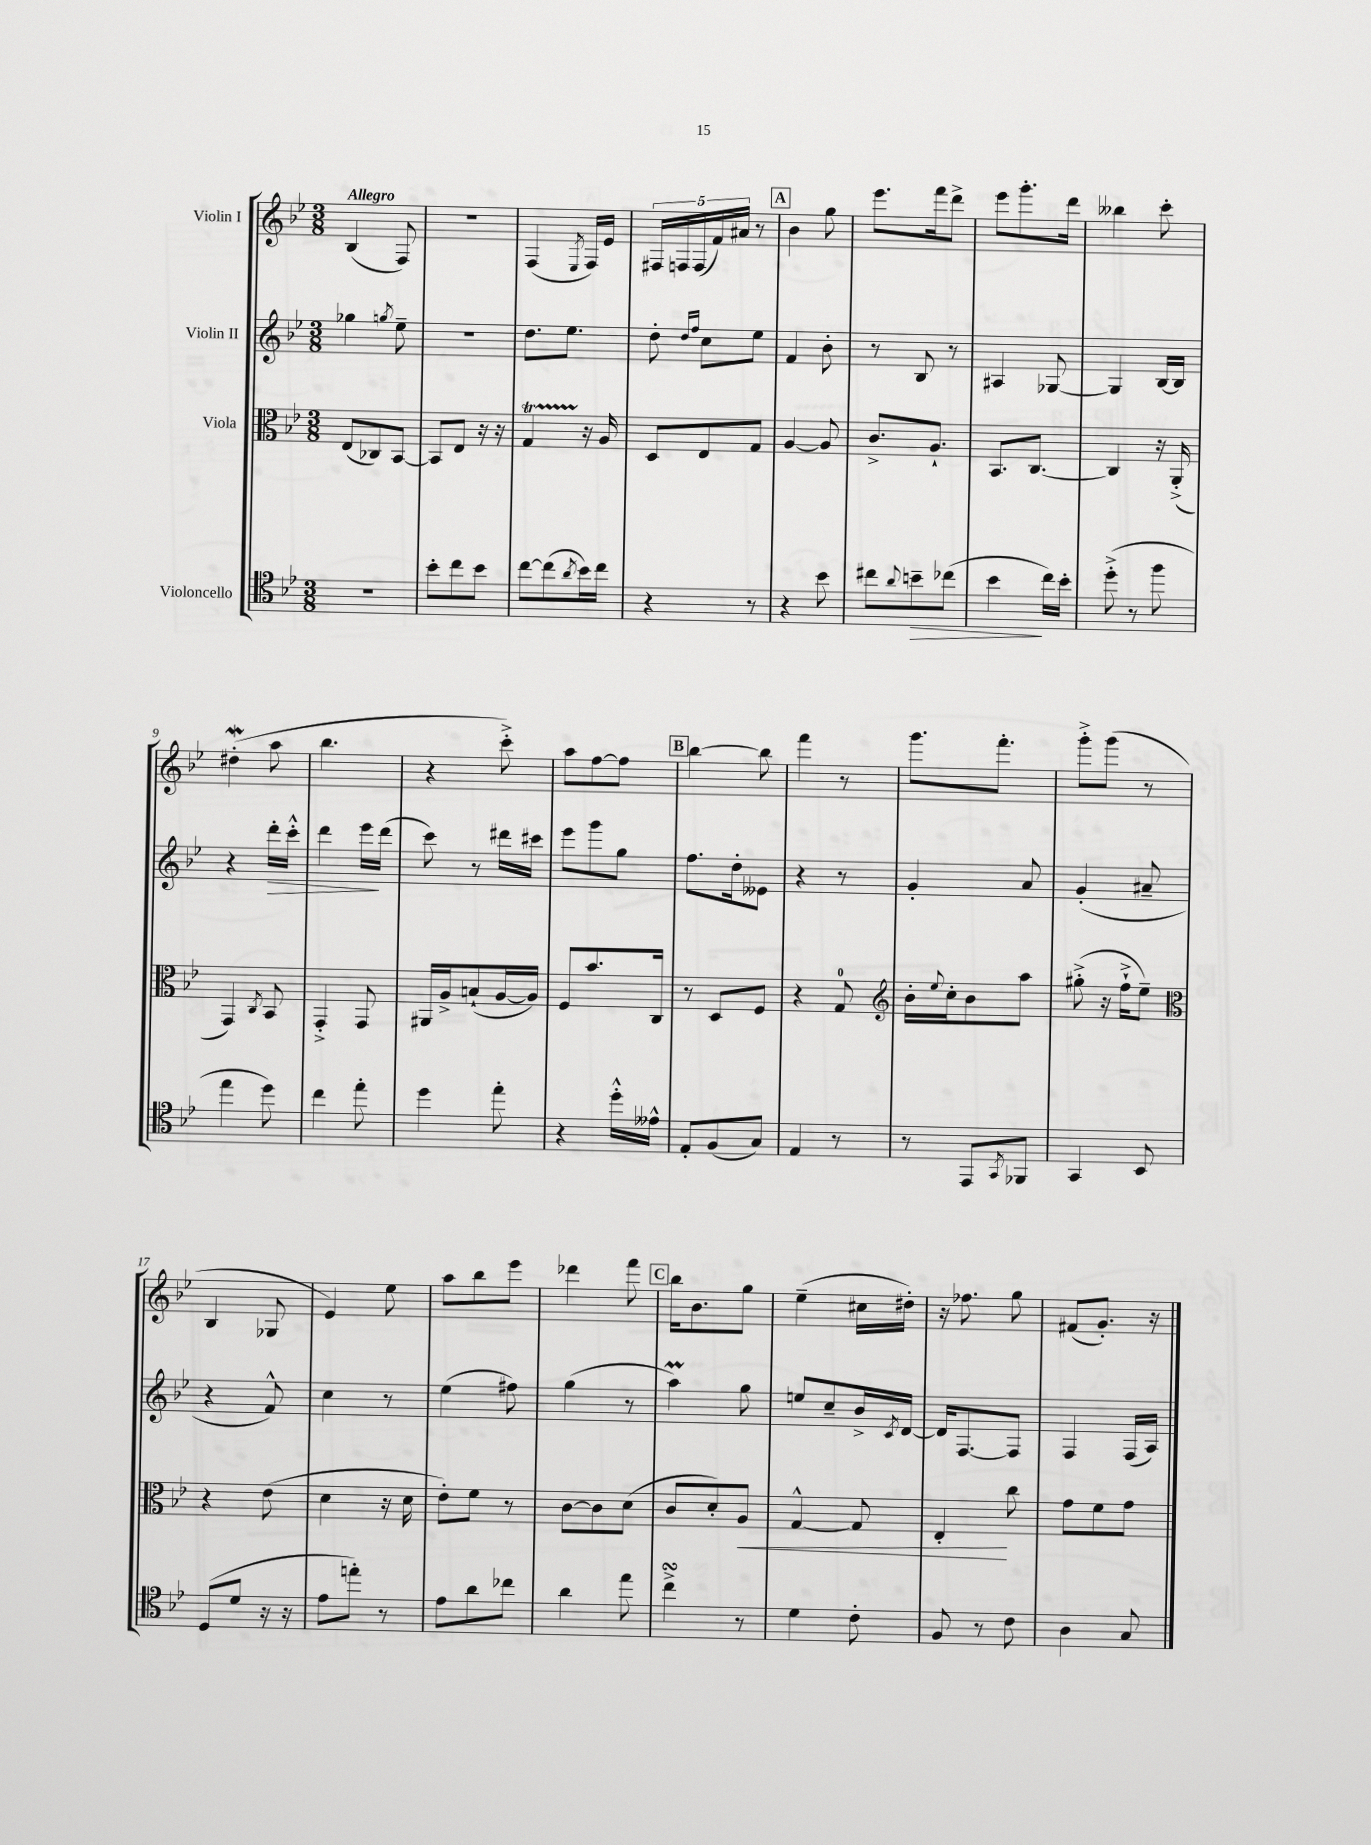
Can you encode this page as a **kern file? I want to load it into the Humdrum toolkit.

**kern	**dynam	**kern	**dynam	**kern	**dynam	**kern
*part4	*part4	*part3	*part3	*part2	*part2	*part1
*staff4	*staff4	*staff3	*staff3	*staff2	*staff2	*staff1
*I"Violoncello	*	*I"Viola	*	*I"Violin II	*	*I"Violin I
*clefC4	*	*clefC3	*	*clefG2	*	*clefG2
*k[b-e-]	*	*k[b-e-]	*	*k[b-e-]	*	*k[b-e-]
*M3/8	*	*M3/8	*	*M3/8	*	*M3/8
=1	=1	=1	=1	=1	=1	=1
!	!	!	!	!	!	!LO:TX:a:B:t=Allegro
4.r	.	(8E-/L	.	4gg-X\	.	(4B-/
.	.	8C-X/)	.	.	.	.
.	.	.	.	8qggn/	.	.
.	.	[8BB-/J	.	8ee-~\	.	8F/)
=2	=2	=2	=2	=2	=2	=2
8b-'\L	.	8BB-/L]	.	4.r	.	4.r
8cc\	.	8E-/J	.	.	.	.
8b-\J	.	16r	.	.	.	.
.	.	16r	.	.	.	.
=3	=3	=3	=3	=3	=3	=3
[8cc\L	.	4GT/	.	8.dd\L	.	(4F/
(8cc\]	.	.	.	.	.	.
.	.	.	.	8.ee-\J	.	.
8qa/	.	.	.	.	.	8qE-/
16b-\L)	.	16r	.	.	.	16F/LL)
16cc\JJ	.	16A/	.	.	.	16e-/JJ
=4	=4	=4	=4	=4	=4	=4
4r	.	8D/L	.	8dd'\	.	20F#X/LL
.	.	.	.	.	.	20Fn/
.	.	.	.	.	.	(20F/
.	.	.	.	16qqdd/LL	.	.
.	.	.	.	16qqff/JJ	.	.
.	.	8E-/	.	8cc\L	.	.
.	.	.	.	.	.	20f/)
.	.	.	.	.	.	20a#X/JJ
8r	.	8G/J	.	8ee-\J	.	8r
!!LO:REH:place=s1:t=A
=5	=5	=5	=5	=5	=5	=5
4r	.	[4A/	.	4f/	.	4b-\
8b-\	.	8A/]	.	8b-'\	.	8gg\
=6	=6	=6	=6	=6	=6	=6
8cc#X\L	.	8.c^/L	.	8r	.	8.eee-\L
8qqa/	.	.	.	.	.	.
!	!LO:HP:b	!	!	!	!	!
8bn~\	>	.	.	8B-/	.	.
.	.	8.A`/J	.	.	.	16fff\k
(8cc-X\J	.	.	.	8r	.	8ddd^\J
=7	=7	=7	=7	=7	=7	=7
4b-\	.	8.BB-/L	.	4A#X/	.	8eee-\L
.	.	.	.	.	.	8.ggg'\
.	.	[8.C/J	.	.	.	.
16cc\LL)	]	.	.	[8G-X/	.	.
16b-'\JJ	.	.	.	.	.	16ddd\Jk
=8	=8	=8	=8	=8	=8	=8
(8dd'^\	.	4C/]	.	4G-/]	.	4bb--X\
8r	.	.	.	.	.	.
8ff\	.	16r	.	[16B-/LL	.	8ccc'\
.	.	(16AA'^/	.	16B-/JJ]	.	.
!!LO:LB:g=z
=9	=9	=9	=9	=9	=9	=9
4ee-\	.	4GG/)	.	4r	.	(4dd#XW'\
.	.	8qC/	.	.	.	.
!	!	!	!	!	!LO:HP:b	!
8dd\)	.	8BB-/	.	16ddd'\LL	>	8aa\
.	.	.	.	16ccc'^^\JJ	.	.
=10	=10	=10	=10	=10	=10	=10
4cc\	.	4GG'^/	.	4ddd\	.	4.bb-\
8ee-'\	.	8GG/	.	16eee-\LL	.	.
.	.	.	.	(16ddd\JJ	]	.
=11	=11	=11	=11	=11	=11	=11
4dd\	.	16AA#X/LL	.	8ccc\)	.	4r
.	.	16A^/J	.	.	.	.
.	.	(8Bn`/	.	8r	.	.
8ee-'\	.	[16A/L	.	16ddd#X\LL	.	8ccc'^\)
.	.	16A/JJ])	.	16ccc#X\JJ	.	.
=12	=12	=12	=12	=12	=12	=12
4r	.	8F/L	.	8eee-\L	.	8aa\L
.	.	8.b-/	.	8ggg\	.	[8ff\
16dd'^^\LL	.	.	.	8gg\J	.	8ff\J]
16e--X^^\JJ	.	16C/Jk	.	.	.	.
!!LO:REH:place=s1:t=B
=13	=13	=13	=13	=13	=13	=13
8E-'/L	.	8r	.	8.ff\L	.	[4bb-\
(8F/	.	8D/L	.	.	.	.
.	.	.	.	16dd'\k	.	.
8G/J)	.	8F/J	.	8e--X\J	.	8bb-\]
=14	=14	=14	=14	=14	=14	=14
4E-/	.	4r	.	4r	.	4fff\
8r	.	8G/	.	8r	.	8r
=15	=15	=15	=15	=15	=15	=15
*	*	*clefG2	*	*	*	*
8r	.	16b-'\LL	.	4g'/	.	8.ggg\L
.	.	8qqee-/	.	.	.	.
.	.	16cc'\J	.	.	.	.
8EE-/L	.	8b-\	.	.	.	.
.	.	.	.	.	.	8.fff'\J
8qGG/	.	.	.	.	.	.
8FF-X/J	.	8aa\J	.	8a/	.	.
=16	=16	=16	=16	=16	=16	=16
4GG/	.	(8gg#X'^\	.	(4g'/	.	8ggg'^\L
.	.	16r	.	.	.	(8ggg\J
.	.	16ff`^\KL	.	.	.	.
8BB-/	.	8ee-~\J)	.	8a#X~/	.	8r
!!LO:LB:g=z
=17	=17	=17	=17	=17	=17	=17
*	*	*clefC3	*	*	*	*
(8D/L	.	4r	.	4r	.	4B-/
8d/J	.	.	.	.	.	.
16r	.	(8e-\	.	8f^^/)	.	8G-X/
16r	.	.	.	.	.	.
=18	=18	=18	=18	=18	=18	=18
8e-\L	.	4d\	.	4cc\	.	4e-/)
8een'\J)	.	.	.	.	.	.
8r	.	16r	.	8r	.	8ee-\
.	.	16d\	.	.	.	.
=19	=19	=19	=19	=19	=19	=19
8e-\L	.	8e-'\L)	.	(4ee-\	.	8aa\L
8a\	.	8f\J	.	.	.	8bb-\
8cc-X\J	.	8r	.	8ff#X\)	.	8eee-\J
=20	=20	=20	=20	=20	=20	=20
4a\	.	[8c\L	.	(4gg\	.	4ddd-X\
.	.	8c\]	.	.	.	.
8ee-\	.	(8d\J	.	8r	.	8fff\
!!LO:REH:place=s1:t=C
=21	=21	=21	=21	=21	=21	=21
4ccsSSS^\	.	8c/L	.	4aam\)	.	16bb-\KL
.	.	.	.	.	.	8.b-\
.	.	8d'/)	.	.	.	.
!	!	!	!LO:HP:b	!	!	!
8r	.	8A/J	<	8gg\	.	8gg\J
=22	=22	=22	=22	=22	=22	=22
4d\	.	[4G^^/	.	8een/L	.	(4ee-~\
.	.	.	.	8cc~/	.	.
8c'\	.	8G/]	.	16b-^/L	.	16cc#X\LL
.	.	.	.	8qc/	.	.
.	.	.	.	[16d/JJ	.	16dd#X'\JJ)
=23	=23	=23	=23	=23	=23	=23
8F/	.	4E-'/	.	16d/KL]	.	16r
.	.	.	.	[8.F/	.	8.ff-X\
8r	.	.	.	.	.	.
8c\	.	8cc\	[	8F/J]	.	8gg\
=24	=24	=24	=24	=24	=24	=24
4A\	.	8g\L	.	4F/	.	(8f#X/L
.	.	8f\	.	.	.	8.g'/J)
8G/	.	8g\J	.	(16F/LL	.	.
.	.	.	.	16A/JJ)	.	16r
==	==	==	==	==	==	==
*-	*-	*-	*-	*-	*-	*-
